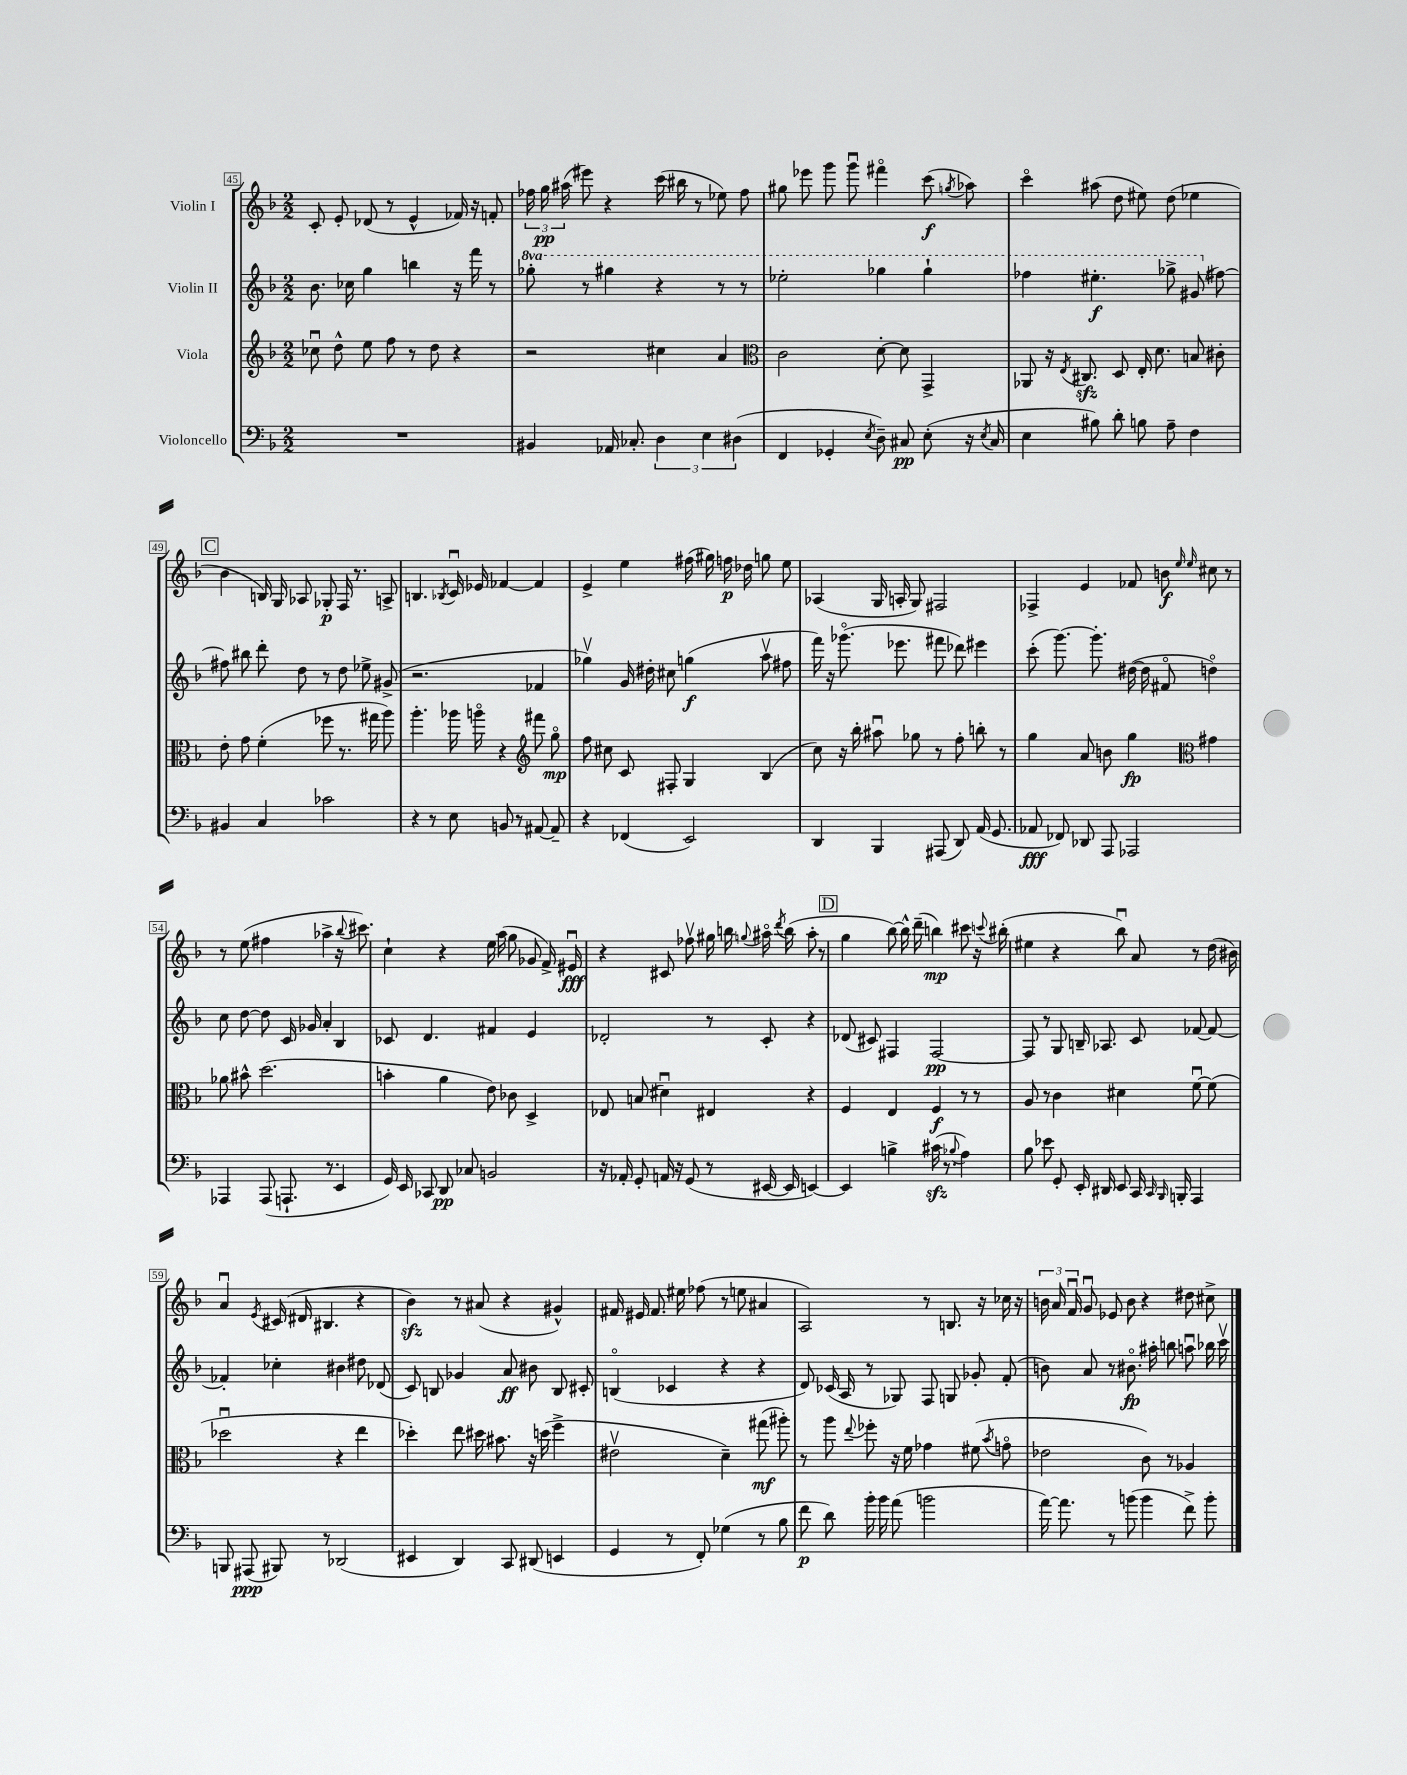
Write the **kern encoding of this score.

**kern	**kern	**kern	**kern
*staff4	*staff3	*staff2	*staff1
*clefF4	*clefG2	*clefG2	*clefG2
*k[b-]	*k[b-]	*k[b-]	*k[b-]
*M2/2	*M2/2	*M2/2	*M2/2
1r	8cc-u	8.b-	8c'
.	8dd^^	.	8e'
.	.	16cc-	.
.	8ee	4gg	(8d-
.	8ff	.	8r
.	8r	4bb	4e^^
.	8dd	.	.
.	4r	16r	16f-)
.	.	16fff	16r
.	.	8r	8f'
=	=	=	=
4BB#	2r	8ggg-'	24ff-
.	.	.	24gg
.	.	.	(24aa#
.	.	8r	8eee#)
16AA-	.	4ggg#	4r
8.C-'	.	.	.
6D	4cc#	4r	(16ccc
.	.	.	16bb#
.	.	.	8r
6E	.	.	.
.	4a	8r	8ee-)
(6D#	.	.	.
.	.	8r	8ff-
=	=	=	=
*	*clefC3	*	*
4FF	2c	2eee-'	8gg#
.	.	.	8eee-
4GG-'	.	.	8ggg
.	.	.	8gggu
8qE	.	.	.
8D~)	[8d'	4ggg-	4fff#o
8C#	8d]	.	.
(8E'	4GG^	4ggg-`	(8ccc
.	.	.	8qgg
16r	.	.	8aa-)
8qE	.	.	.
16C#	.	.	.
=	=	=	=
4E	8AA-	4fff-	4ccco
.	16r	.	.
.	8qE	.	.
.	8.C#	.	.
8B#)	.	4.eee#'	(8aa#
8d'	8D	.	8dd
8B	16E'	.	8ee#)
.	8.d	.	.
8A~	.	8ggg-^	(8dd
4F	8B	(8gg#	4ee-
.	8c#'	[8ff#)	.
=	=	=	=
4BB#	8e'	8ff#]	4b-
.	8g	8bb#	.
4C	(4f'	8ddd'	16B)
.	.	.	16G
.	.	8dd	8A-
2c-	8ff-	8r	8G-'
.	8.r	8dd	16F
.	.	.	8.r
.	.	8ee-^	.
.	16gg#	.	.
.	8aa)	(8g#^	8A^
=	=	=	=
4r	4.aa'	2.r	4.B
8r	.	.	.
.	.	.	8qB-
8E	16aa-	.	16cu
.	16aao	.	16e-
8BB	4r	.	[4f-
8r	.	.	.
*	*clefG2	*	*
[8AA#	8fff#	4f-	4f-]
8AA#~]	8ggo	.	.
=	=	=	=
4r	8ff	4gg-v)	4e^
.	8cc#	.	.
(4FF-	8c	16g	4ee
.	.	16dd#'	.
.	8F#'	8cc#	.
2EE)	4G	(4gg	(16ff#
.	.	.	16gg#)
.	.	.	16ff
.	.	.	16dd-
.	(4B-	8aav	8gg
.	.	8ff#	8ee
=	=	=	=
4DD	8cc)	16fff)	(4A-
.	.	16r	.
.	16r	(8.ggg-o	.
.	16bb-'	.	.
4BBB-	8aa#u	.	16G
.	.	8.eee-	16A'
.	8gg-	.	8G)
(8AAA#	8r	8fff#	2F#
8DD)	8ff'	8ddd-)	.
(16AA	8bb'	4eee#	.
8.GG	.	.	.
.	8r	.	.
=	=	=	=
8AA-	4gg	(8ccc'	4F-^
8FF-)	.	[8.ggg)	.
8DD-	8a	.	4e
.	.	8.ggg']	.
8AAA	8b	.	.
2AAA-	4gg	([16dd#	8f-
.	.	16dd#]	.
.	.	8f#o	8b
*	*clefC3	*	*
.	.	.	16qqee
.	.	.	16qqee
.	4g#	4ddo)	8cc#
.	.	.	8r
=	=	=	=
4AAA-	8a-	8cc	8r
.	8b#^^	[8dd	(8ee
(8AAA-	(2.dd	8dd]	4ff#
8.AAA`	.	16c	.
.	.	16g-	.
.	.	4a'	4aa-^
8.r	.	.	.
4EE	.	4B-	16r
.	.	.	8qqbb-
.	.	.	8.ccc#)
=	=	=	=
16GG)	4b'	8c-	4cc`
16EE	.	.	.
8CC-	.	4.d	.
8DD	4a	.	4r
8C-	.	.	.
2BB	8e)	4f#	16ee
.	.	.	(16aa
.	8c-	.	8gg
.	4D^	4e	8g-
.	.	.	16f^)
.	.	.	16e#u
=	=	=	=
16r	8E-	2d-'	4r
16AA-'	.	.	.
8GG'	(8B	.	.
16AA	4d#u)	.	8c#
16r	.	.	.
(8GG	.	.	8ff-v
8r	4E#	8r	16gg#
.	.	.	16bb
.	.	.	8qqgg
[16EE#	.	8c'	16aa#o
.	.	.	8qddd
16EE#]	.	.	(16bb
[4EE)	4r	4r	8aa#'
.	.	.	8r
=	=	=	=
4EE]	4F	(8d-	4gg
.	.	8c#)	.
4B^	4E	4F#	[8bb-)
.	.	.	16bb-^^]
.	.	.	(16ddd~
(16c#	4F	[2F#	4bb)
8.r	.	.	.
8qqB-	.	.	.
4A)	8r	.	8ccc#
.	8r	.	16r
.	.	.	8qqccc
.	.	.	(16bb#'
=	=	=	=
8B-	8A	8F#]	4ee#
8e-	8r	8r	.
8GG'	4c	8G	4r
16EE'	.	16B~	.
16DD#	.	8.A-	.
8EE	4d#	.	8bb-u)
16CC	.	8c	8a
16qqCC	.	.	.
16qqBBB-	.	.	.
16BBB'	.	.	.
4AAA	[8fu	[8f-	8r
.	(8f]	8f-_	(16dd
.	.	.	16b#)
=	=	=	=
8BBB	2dd-u	4f-']	4au
(8AAA#	.	.	.
.	.	.	8qe
8BBB#)	.	4cc-'	(16c#
.	.	.	16d#
8r	.	.	4.B#
(2DD-	4r	4b#	.
.	4ee	8dd#	4r
.	.	(8d-	.
=	=	=	=
4EE#	4dd-')	8c)	4b-)
.	.	8B	.
4DD)	8ee	4g-	8r
.	16dd#	.	(8a#
.	8.b#	.	.
8CC	.	8a	4r
(8DD#	16r	8b#	.
.	(16dd	.	.
4EE	4ff^	8B	4g#^^)
.	.	8c#'	.
=	=	=	=
4GG	2e#v	(4Bo	16f#
.	.	.	16e#
.	.	.	8.f#
8r	.	4c-	.
.	.	.	16ee#
8FF')	.	.	(8ff-
(4G-	4d~)	4r	8r
.	.	.	8ee
8r	(8gg#	4r	4a#
8B-	8aa#')	.	.
=	=	=	=
8f	8r	8d)	2A)
8d)	8aa	(16c-	.
.	.	16A	.
.	8qqee	.	.
16b-'	8ff-'	8r	.
16b-	.	.	.
(8a	16r	8G-)	.
.	16f	.	.
2b	4g-	8F	8r
.	.	8G	8.B
.	(8f#	8g-'	.
.	.	.	16r
.	8qb-	.	.
.	8go	(8f'	16cc-
.	.	.	16r
=	=	=	=
[16a)	2e-	8b)	24b
.	.	.	24a
8.a]	.	.	.
.	.	.	24fu
.	.	8a	8gu
8r	.	8r	8e-
(8b	.	8.b#o	8b
4b	8c)	.	4r
.	.	16aa#'	.
.	8r	8bb	.
8f^)	4A-	8aau	8dd#
8b'	.	16bb-	8cc#^
.	.	16cccv	.
==	==	==	==
*-	*-	*-	*-
